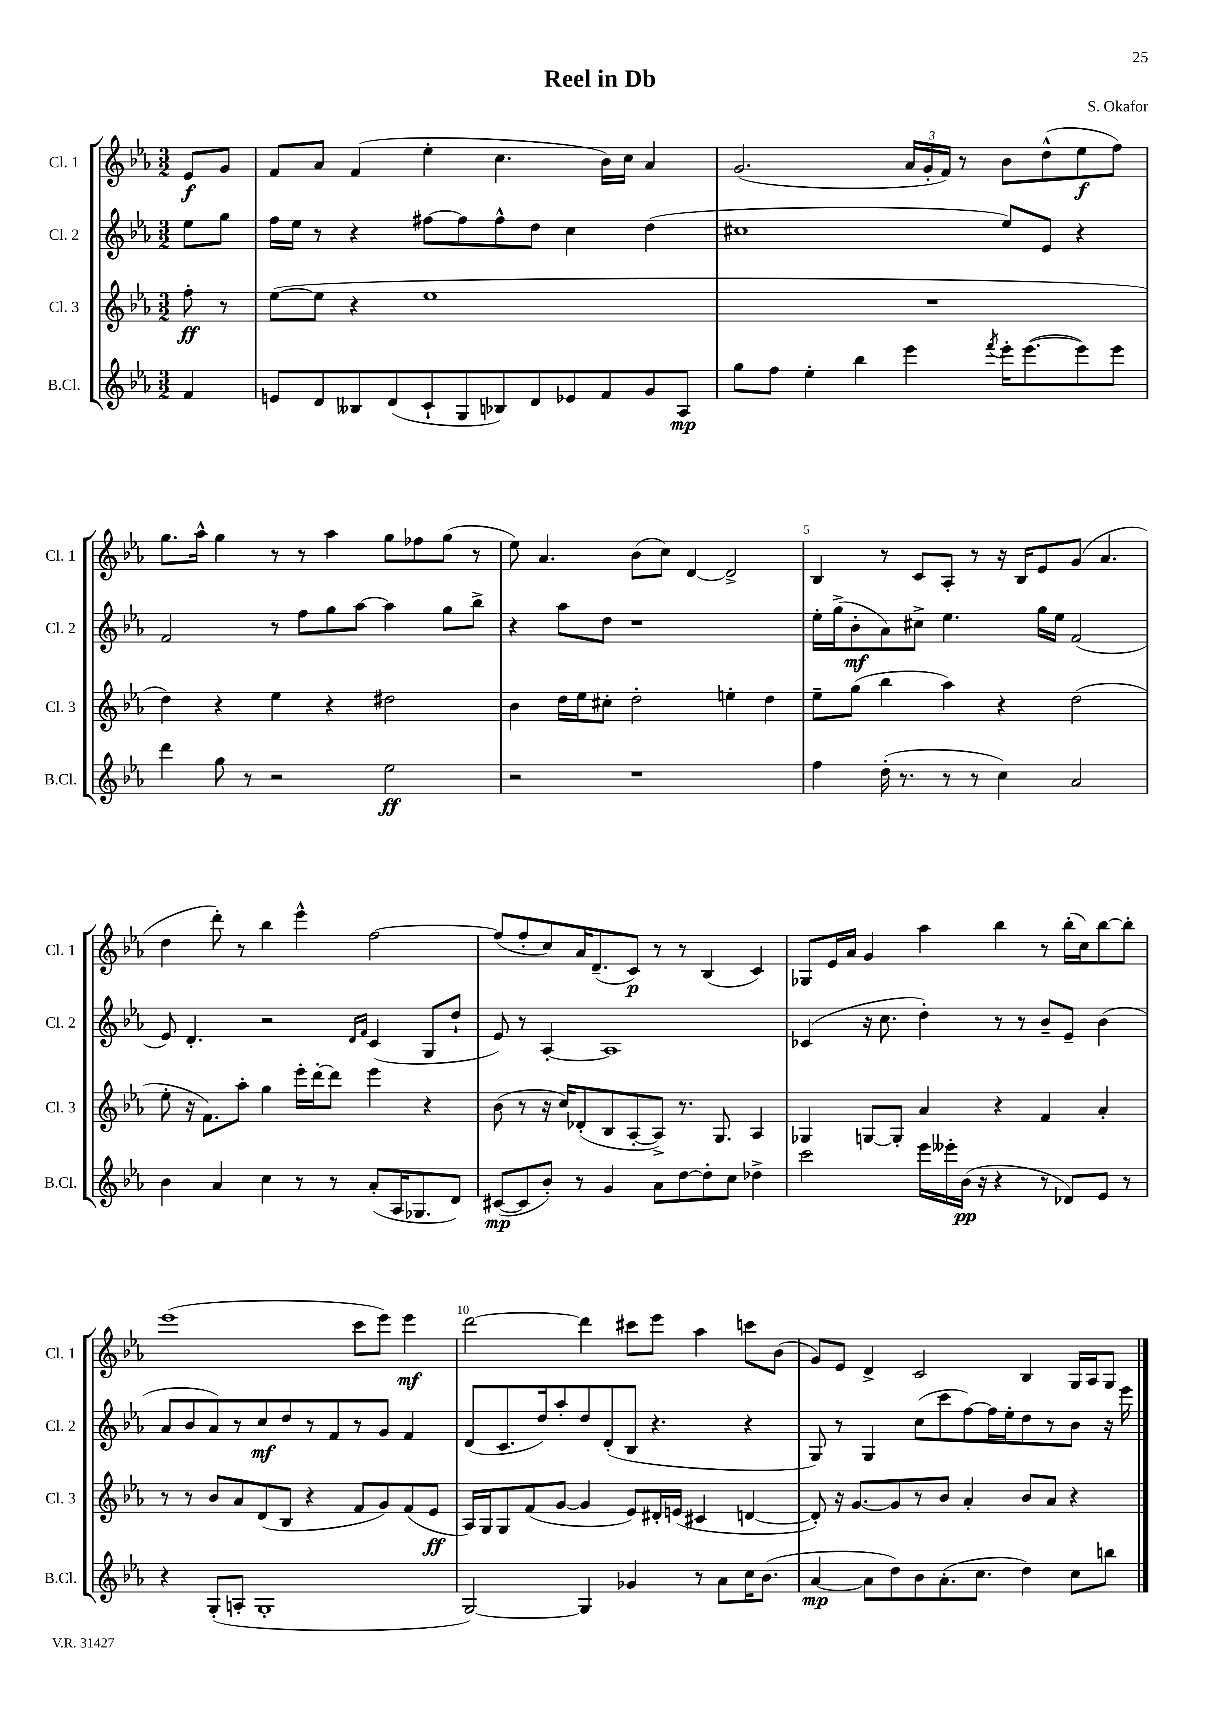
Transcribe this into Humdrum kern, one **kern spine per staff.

**kern	**dynam	**kern	**dynam	**kern	**dynam	**kern	**dynam
*part4	*part4	*part3	*part3	*part2	*part2	*part1	*part1
*staff4	*staff4	*staff3	*staff3	*staff2	*staff2	*staff1	*staff1
*I"B.Cl.	*	*I"Cl. 3	*	*I"Cl. 2	*	*I"Cl. 1	*
*I'B.Cl.	*	*I'Cl. 3	*	*I'Cl. 2	*	*I'Cl. 1	*
*clefG2	*	*clefG2	*	*clefG2	*	*clefG2	*
*k[b-e-a-]	*	*k[b-e-a-]	*	*k[b-e-a-]	*	*k[b-e-a-]	*
*M3/2	*	*M3/2	*	*M3/2	*	*M3/2	*
=	=	=	=	=	=	=	=
4f/	.	8ff'\	ff	8ee-\L	.	8e-/L	f
.	.	8r	.	8gg\J	.	8g/J	.
=1	=1	=1	=1	=1	=1	=1	=1
8en/L	.	([8ee-\L	.	16ff\LL	.	8f/L	.
.	.	.	.	16ee-\JJ	.	.	.
8d/	.	8ee-\J]	.	8r	.	8a-/J	.
8B--X/	.	4r	.	4r	.	(4f/	.
(8d/	.	.	.	.	.	.	.
8c`/	.	1ee-	.	[8ff#X\L	.	4ee-'\	.
8G/	.	.	.	8ff#\]	.	.	.
8B-X/)	.	.	.	8ff#^^\	.	4.cc\	.
8d/	.	.	.	8dd\J	.	.	.
8e-X/	.	.	.	4cc\	.	.	.
8f/	.	.	.	.	.	16b-\LL)	.
.	.	.	.	.	.	16cc\JJ	.
8g/	.	.	.	(4dd\	.	4a-/	.
8A-/J	mp	.	.	.	.	.	.
=2	=2	=2	=2	=2	=2	=2	=2
8gg\L	.	1.r	.	1cc#X	.	(2.g/	.
8ff\J	.	.	.	.	.	.	.
4ee-'\	.	.	.	.	.	.	.
4bb-\	.	.	.	.	.	.	.
4eee-\	.	.	.	.	.	24a-/LL	.
.	.	.	.	.	.	24g'/	.
.	.	.	.	.	.	24f/JJ)	.
.	.	.	.	.	.	8r	.
8qfff/	.	.	.	.	.	.	.
16eee-'\KL	.	.	.	8ee-/L)	.	8b-\L	.
([8.eee-\	.	.	.	.	.	.	.
.	.	.	.	8e-/J	.	(8dd^^\	.
8eee-\])	.	.	.	4r	.	8ee-\	f
8eee-\J	.	.	.	.	.	8ff\J)	.
!!LO:LB:g=z
=3	=3	=3	=3	=3	=3	=3	=3
4ddd\	.	4dd\)	.	2f/	.	8.gg\L	.
.	.	.	.	.	.	16aa-^^\Jk	.
8gg\	.	4r	.	.	.	4gg\	.
8r	.	.	.	.	.	.	.
2r	.	4ee-\	.	8r	.	8r	.
.	.	.	.	8ff\L	.	8r	.
.	.	4r	.	8gg\	.	4aa-\	.
.	.	.	.	[8aa-\J	.	.	.
2ee-\	ff	2dd#X\	.	4aa-\]	.	8gg\L	.
.	.	.	.	.	.	8ff-X\	.
.	.	.	.	8gg\L	.	(8gg\J	.
.	.	.	.	8bb-^\J	.	8r	.
=4	=4	=4	=4	=4	=4	=4	=4
2r	.	4b-\	.	4r	.	8ee-\)	.
.	.	.	.	.	.	4.a-/	.
.	.	16dd\LL	.	8aa-\L	.	.	.
.	.	16ee-\J	.	.	.	.	.
.	.	8cc#X'\J	.	8dd\J	.	.	.
1r	.	2dd'\	.	1r	.	(8b-\L	.
.	.	.	.	.	.	8cc\J)	.
.	.	.	.	.	.	[4d/	.
.	.	4een'\	.	.	.	2d^/]	.
.	.	4dd\	.	.	.	.	.
=5	=5	=5	=5	=5	=5	=5	=5
4ff\	.	8ee-~\L	.	16ee-'\LL	.	4B-/	.
.	.	.	.	(16gg^\J	.	.	.
.	.	(8gg\J	.	8b-'\	mf	.	.
(16dd'\	.	4bb-\	.	8a-\)	.	8r	.
8.r	.	.	.	.	.	.	.
.	.	.	.	8cc#X^\J	.	8c/L	.
8r	.	4aa-\)	.	4.ee-\	.	8A-'/J	.
8r	.	.	.	.	.	8r	.
4cc\)	.	4r	.	.	.	16r	.
.	.	.	.	.	.	16B-/KL	.
.	.	.	.	16gg\LL	.	8e-/	.
.	.	.	.	16ee-\JJ	.	.	.
2a-/	.	(2dd\	.	(2f/	.	(8g/J	.
.	.	.	.	.	.	4.a-/	.
!!LO:LB:g=z
=6	=6	=6	=6	=6	=6	=6	=6
4b-\	.	8ee-'\	.	8e-/)	.	4dd\	.
.	.	16r	.	4.d'/	.	.	.
.	.	8.f\L)	.	.	.	.	.
4a-/	.	.	.	.	.	8ddd'\)	.
.	.	8aa-'\J	.	.	.	8r	.
4cc\	.	4gg\	.	2r	.	4bb-\	.
8r	.	16eee-'\LL	.	.	.	4eee-^^\	.
.	.	[16ddd'\J	.	.	.	.	.
8r	.	8ddd\J]	.	.	.	.	.
.	.	.	.	16qqd/LL	.	.	.
.	.	.	.	16qqf/JJ	.	.	.
(8a-'/L	.	4eee-\	.	(4c/	.	[2ff\	.
16A-/K	.	.	.	.	.	.	.
8.G-X/	.	.	.	.	.	.	.
.	.	4r	.	8G/L	.	.	.
8d/J)	.	.	.	8dd`/J	.	.	.
=7	=7	=7	=7	=7	=7	=7	=7
([8c#X/L	mp	(8b-\	.	8e-/)	.	(8ff/L]	.
8c#/]	.	8r	.	8r	.	8ff'/	.
8b-'/J)	.	16r	.	[4A-'/	.	8cc/)	.
.	.	16cc/KL)	.	.	.	.	.
8r	.	(8d-X'/	.	.	.	16a-/K	.
.	.	.	.	.	.	(8.d~/	.
4g/	.	8B-/	.	1A-]	.	.	.
.	.	[8A-'/	.	.	.	8c/J)	p
8a-\L	.	8A-^/J])	.	.	.	8r	.
[8dd\	.	8.r	.	.	.	8r	.
8dd'\]	.	.	.	.	.	(4B-/	.
.	.	8.G/	.	.	.	.	.
8cc\J	.	.	.	.	.	.	.
4dd-X^\	.	4A-/	.	.	.	4c/)	.
=8	=8	=8	=8	=8	=8	=8	=8
2ccc\	.	4G-X/	.	(4c-X/	.	8G-X/L	.
.	.	.	.	.	.	16e-/L	.
.	.	.	.	.	.	16a-/JJ	.
.	.	[8Gn/L	.	16r	.	4g/	.
.	.	.	.	8.cc\	.	.	.
.	.	8G'/J]	.	.	.	.	.
16eee-\LL	.	4a-/	.	4dd'\)	.	4aa-\	.
16eee--X'\	.	.	.	.	.	.	.
(16b-\JJ	pp	.	.	.	.	.	.
16r	.	.	.	.	.	.	.
4r	.	4r	.	8r	.	4bb-\	.
.	.	.	.	8r	.	.	.
8r	.	4f/	.	8b-~/L	.	8r	.
8d-X/L)	.	.	.	8e-~/J	.	(16bb-'\LL	.
.	.	.	.	.	.	16cc\J)	.
8e-/J	.	4a-'/	.	(4b-\	.	[8bb-\	.
8r	.	.	.	.	.	8bb-'\J]	.
!!LO:LB:g=z
=9	=9	=9	=9	=9	=9	=9	=9
4r	.	8r	.	8a-/L	.	(1eee-	.
.	.	8r	.	8b-/	.	.	.
(8G'/L	.	8b-/L	.	8a-/)	.	.	.
8An'/J	.	8a-/	.	8r	.	.	.
1G'	.	(8d/	.	8cc/	mf	.	.
.	.	8B-/J	.	8dd/	.	.	.
.	.	4r	.	8r	.	.	.
.	.	.	.	8f/	.	.	.
.	.	8f/L	.	8r	.	8ccc\L	.
.	.	8g/)	.	8g/J	.	8eee-\J)	.
.	.	(8f/	.	4f/	.	4eee-\	mf
.	.	8e-/J	ff	.	.	.	.
=10	=10	=10	=10	=10	=10	=10	=10
[2G/)	.	16A-/LL)	.	(8d/L	.	[2ddd\	.
.	.	16G/J	.	.	.	.	.
.	.	8G/	.	8.c/	.	.	.
.	.	(8f/	.	.	.	.	.
.	.	.	.	16dd/k)	.	.	.
.	.	[8g/J	.	8aa-'/	.	.	.
4G/]	.	4g/]	.	8dd/	.	4ddd\]	.
.	.	.	.	(8d'/	.	.	.
4g-X/	.	8e-/L)	.	8B-/J	.	8ccc#X\L	.
.	.	16d#X'/L	.	4.r	.	8eee-\J	.
.	.	(16en/JJ	.	.	.	.	.
8r	.	4c#X/	.	.	.	4aa-\	.
8a-\L	.	.	.	.	.	.	.
16cc\K	.	[4dn/	.	4r	.	8cccn\L	.
(8.b-\J	.	.	.	.	.	.	.
.	.	.	.	.	.	(8b-\J	.
=11	=11	=11	=11	=11	=11	=11	=11
[4a-/	mp	8d'/])	.	8G/)	.	8g/L)	.
.	.	16r	.	8r	.	8e-/J	.
.	.	[8.g/L	.	.	.	.	.
8a-\L]	.	.	.	4G/	.	4d^/	.
8dd\)	.	8g/]	.	.	.	.	.
8b-\	.	8r	.	(8cc\L	.	2c/	.
(8.a-'\	.	8b-/J	.	8ccc\	.	.	.
.	.	4a-'/	.	[8ff\)	.	.	.
8.cc\J	.	.	.	.	.	.	.
.	.	.	.	16ff\L]	.	.	.
.	.	.	.	16ee-'\J	.	.	.
4dd\)	.	8b-/L	.	8dd\	.	4B-/	.
.	.	8a-/J	.	8r	.	.	.
8cc\L	.	4r	.	8b-\J	.	16G/LL	.
.	.	.	.	.	.	16A-/J	.
8bbn\J	.	.	.	16r	.	8G/J	.
.	.	.	.	16eee-\	.	.	.
==	==	==	==	==	==	==	==
*-	*-	*-	*-	*-	*-	*-	*-
